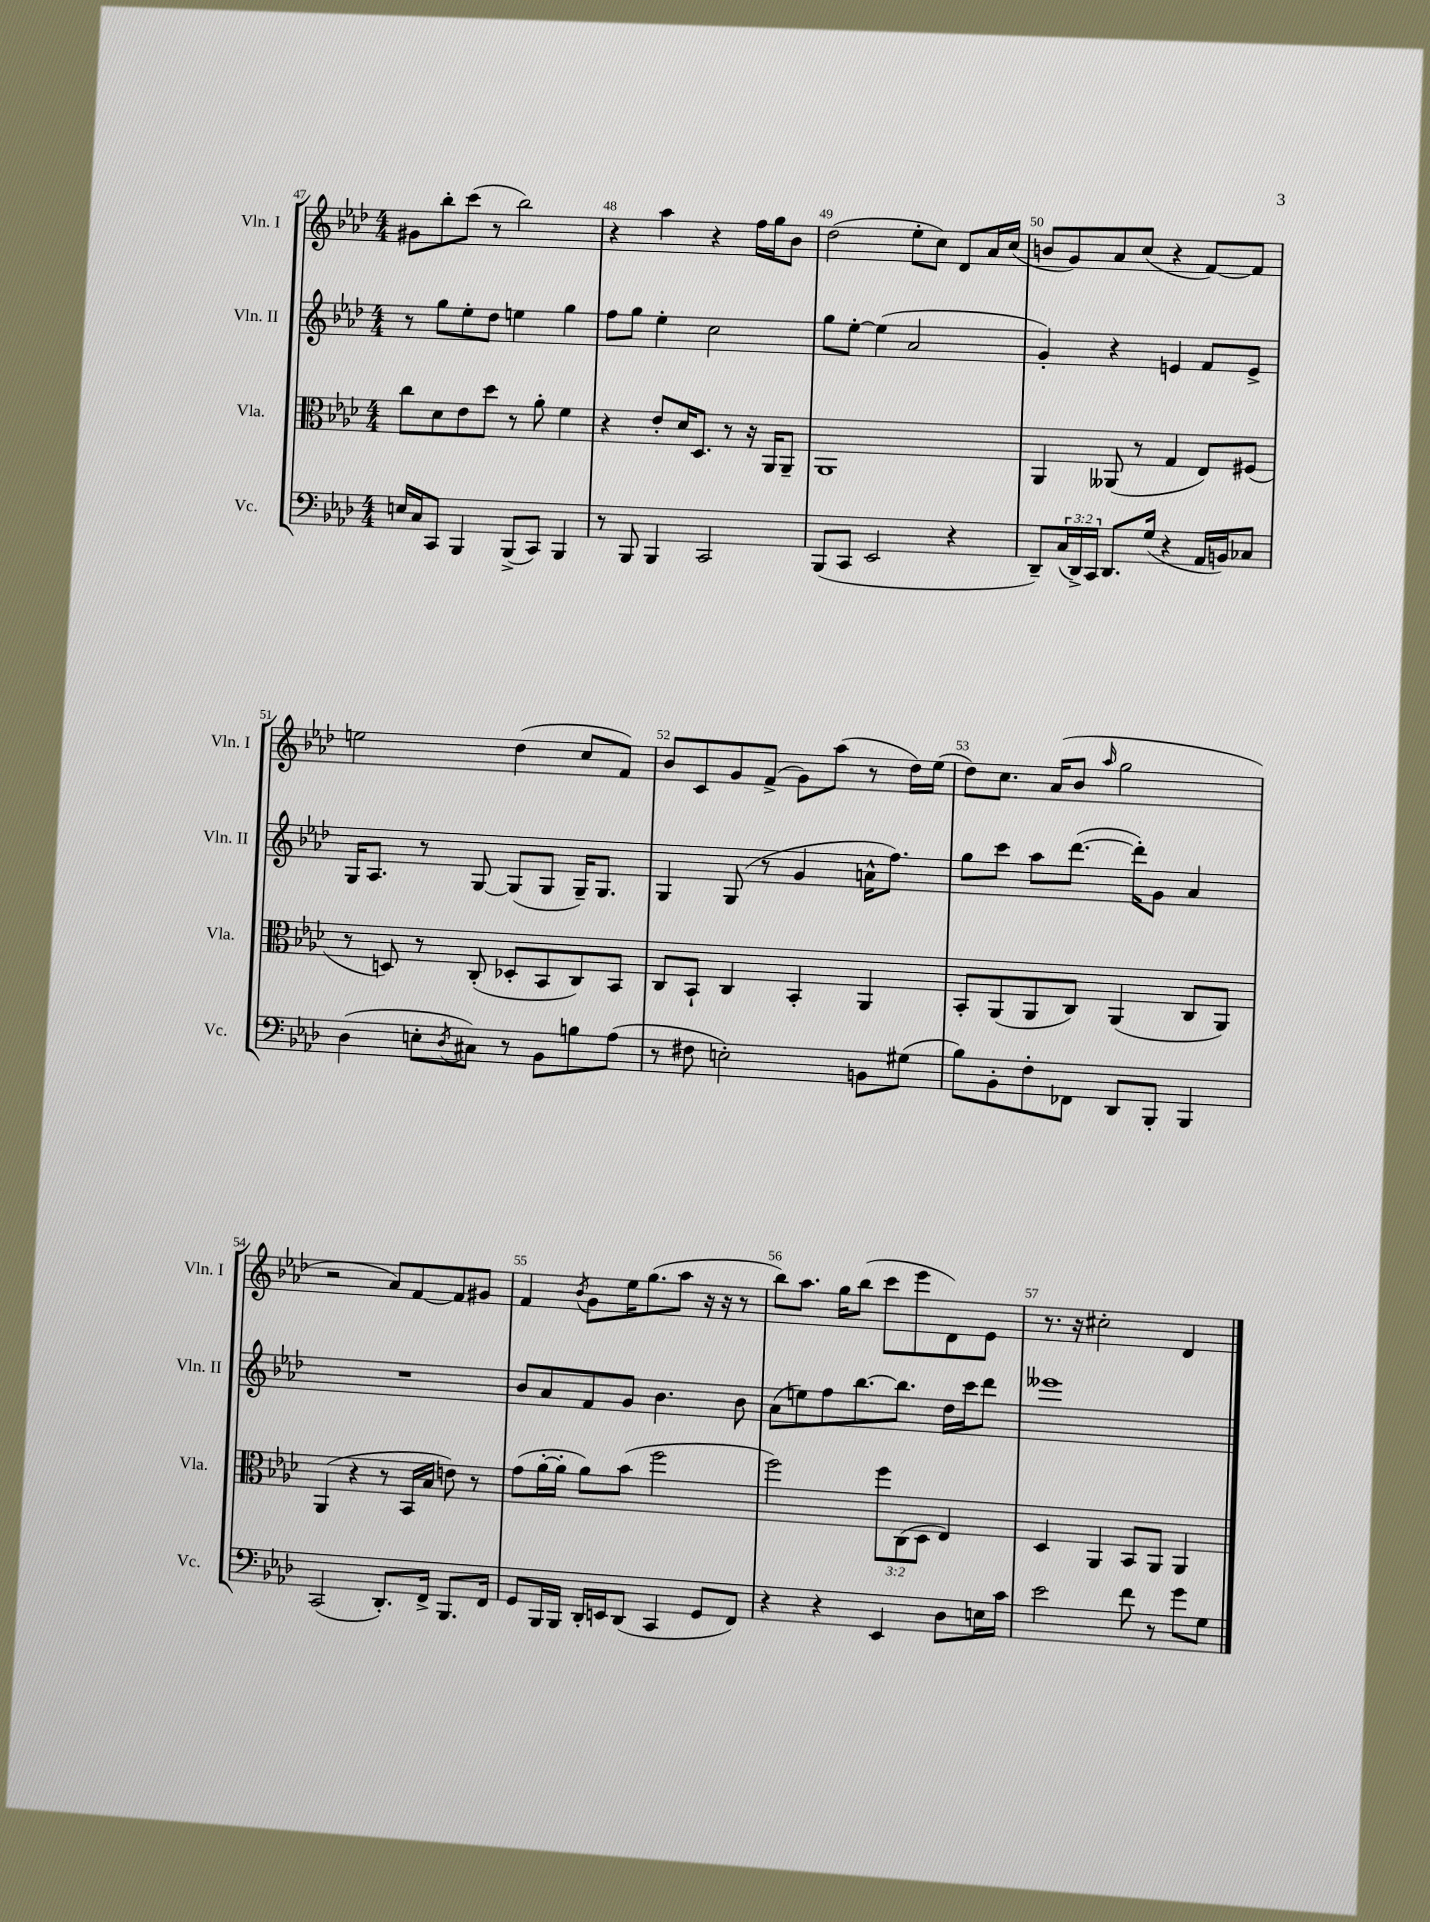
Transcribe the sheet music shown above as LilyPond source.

<<
\new StaffGroup <<
\new Staff = "s0" \with { instrumentName = "Vln. I" shortInstrumentName = "Vln. I" } {
    \clef treble \key aes \major \numericTimeSignature \time 4/4
    gis'8 bes''8-. c'''8( r8 bes''2) |
    r4 aes''4 r4 f''16 g''16 bes'8 |
    des''2( ees''8-. c''8) des'8 aes'16 c''16( |
    b'8 g'8) aes'8 c''8( r4 f'8~) f'8 |
    e''2 des''4( c''8 f'8) |
    bes'8 c'8 g'8 f'8->( g'8) aes''8( r8 des''16) ees''16( |
    des''8) c''8. aes'16( bes'8 \grace { aes''16 } g''2 |
    r2 aes'8) f'8~ f'8 gis'8 |
    f'4 \acciaccatura { bes'8 } g'8 ees''16 g''8.( aes''8 r16 r16 r8 |
    bes''8) aes''8. g''16 bes''8( c'''8 ees'''8 des'8) ees'8 |
    r8. r16 cis''2-. des'4 \bar "|." |
}
\new Staff = "s1" \with { instrumentName = "Vln. II" shortInstrumentName = "Vln. II" } {
    \clef treble \key aes \major \numericTimeSignature \time 4/4
    r8 g''8 ees''8-. des''8 e''4 g''4 |
    f''8 g''8 ees''4-. c''2 |
    g''8 ees''8~-. ees''4( aes'2 |
    g'4-.) r4 e'4 f'8 e'8-> |
    g16 aes8. r8 g8~ g8( g8 g16--) g8. |
    g4 g8( r8 g'4 a'16-^ f''8.) |
    g''8 c'''8 aes''8 des'''8.~( des'''16-.) g'8 aes'4 |
    R1 |
    bes'8 aes'8 f'8 g'8 bes'4. bes'8 |
    aes'8( e''8) f''8 bes''8.~ bes''8. des''16 c'''16 des'''8 |
    eeses'''1 \bar "|." |
}
\new Staff = "s2" \with { instrumentName = "Vla." shortInstrumentName = "Vla." } {
    \clef alto \key aes \major \numericTimeSignature \time 4/4 \override Staff.TupletNumber.text = #tuplet-number::calc-fraction-text
    c''8 des'8 ees'8 des''8 r8 aes'8-. f'4 |
    r4 ees'8-. des'16 des8. r8 r16 aes,16 aes,8-- |
    aes,1 |
    aes,4 aeses,8( r8 g4 ees8) fis8( |
    r8 d8) r8 c8-.( des8-. bes,8 c8) bes,8 |
    c8 bes,8-! c4 bes,4-. aes,4 |
    bes,8-. aes,8( aes,8 c8) aes,4( c8 aes,8) |
    aes,4( r4 r8 bes,16 bes16 e'8) r8 |
    g'8( aes'16~-. aes'16-. aes'8) bes'8( f''2 |
    f''2) \tuplet 3/2 { f''8 c8( des8 } ees4) |
    des4 aes,4 bes,8 aes,8 aes,4 \bar "|." |
}
\new Staff = "s3" \with { instrumentName = "Vc." shortInstrumentName = "Vc." } {
    \clef bass \key aes \major \numericTimeSignature \time 4/4 \override Staff.TupletNumber.text = #tuplet-number::calc-fraction-text
    e16 c16 c,8 bes,,4 bes,,8->( c,8) bes,,4 |
    r8 bes,,8 bes,,4 c,2 |
    bes,,8( c,8 ees,2 r4 |
    des,8--) \tuplet 3/2 { c16( des,16->) c,16 } des,8. g16( r4 aes,16 b,16) ces8 |
    des4( e8-. \acciaccatura { des8 } cis8) r8 bes,8 b8 aes8( |
    r8 fis8 e2-.) b,8 gis8( |
    bes8) bes,8-. f8-. fes,8 des,8 bes,,8-. bes,,4 |
    c,2( des,8.-.) f,16-> bes,,8. f,16 |
    g,8 bes,,16 bes,,16 des,16-. e,16 des,8( c,4 g,8 f,8) |
    r4 r4 ees,4 des8 e16 c'16 |
    ees'2 f'8 r8 g'8 g8 \bar "|." |
}
>>
>>
\layout { \context { \Score currentBarNumber = #47 \override BarNumber.break-visibility = ##(#f #t #t) barNumberVisibility = #all-bar-numbers-visible } }
